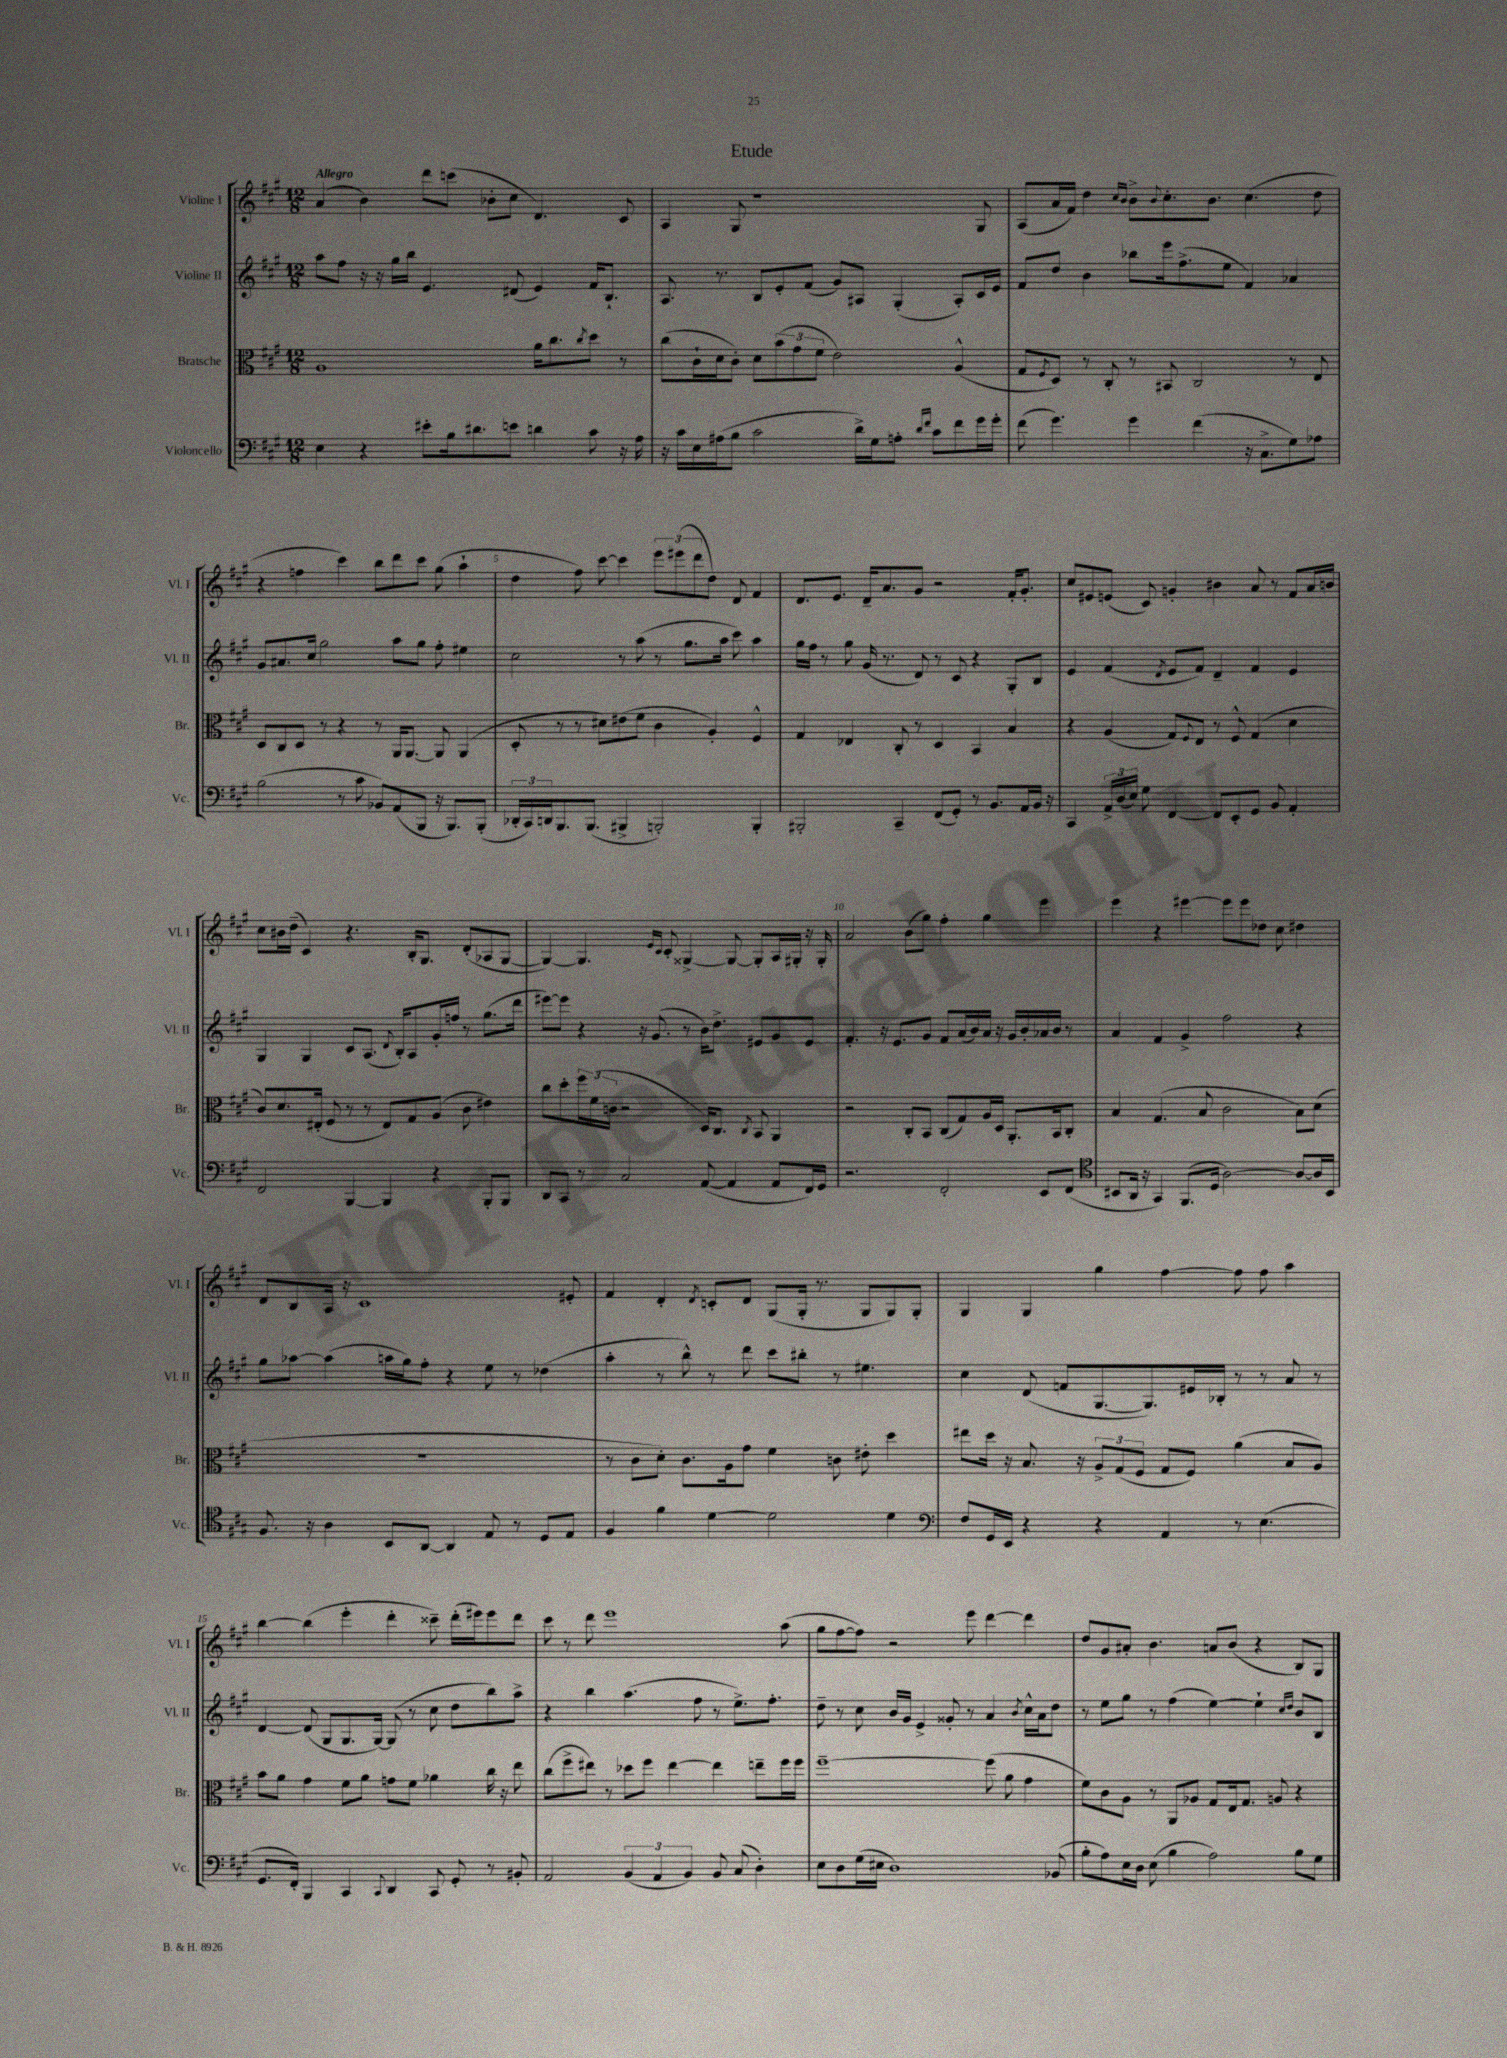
\header { title = "Etude" }
<<
\new StaffGroup <<
\new Staff = "s0" \with { instrumentName = "Violine I" shortInstrumentName = "Vl. I" } {
    \clef treble \key a \major \numericTimeSignature \time 12/8 \tempo "Allegro"
    a'4( b'4) d'''8 c'''8( bes'8-. cis''8 d'4.) cis'8 |
    a4 gis8 r1 gis8 |
    a8( a'16 fis'16) d''4 \grace { cis''16 b'16 } b'8-> \appoggiatura { b'8 } cis''8.-. b'8. cis''4.( d''8 |
    r4 f''4 cis'''4) b''8 d'''8 cis'''8 gis''8( a''4-! |
    d''4 fis''8) cis'''8~ cis'''4 \tuplet 3/2 { e'''8 eis'''8( d'''8 } d''8) d'8 fis'4 |
    d'8. e'8. d'16-- a'8. gis'8 r2 fis'16-. gis'8.-. |
    cis''8 eis'8 e'8( cis'8) g'4-. bis'4 a'8 r8 fis'8 a'16 b'16 |
    cis''8 bis'16 d''16--( cis'4) r4. b16-. gis8. d'8-.( aes8 gis8~ |
    gis4~) gis4. \grace { e'16 cis'16 } cis'8-. gisis4~-> gisis8~ gisis8-. a16 gis16-. r16 gis16-. |
    a'2 b'8( gis''8) fis''4-. gis''4 e'''4 |
    e'''4 r4 eis'''4~ eis'''8 eis'''8 des''8 cis''8 dis''4 |
    d'8 b8 a16 r16 cis'1 eis'8-. |
    fis'4 d'4-. \acciaccatura { d'8 } c'8-. d'8 gis8( gis16-. r8. gis8 gis8) gis8-. |
    gis4 gis4 gis''4 fis''4~ fis''8 fis''8 a''4 |
    b''4~ b''4( e'''4-. d'''4-. cisis'''8--) d'''16-.( eis'''16) eis'''8 d'''8 |
    cis'''8 r8 d'''8 e'''1 a''8( |
    gis''8 fis''8~ fis''8) r2 e'''8 d'''4~ d'''4 |
    d''8 gis'8 ais'8-. b'4. a'8 b'8( r4 b8) gis8 \bar "|." |
}
\new Staff = "s1" \with { instrumentName = "Violine II" shortInstrumentName = "Vl. II" } {
    \clef treble \key a \major \numericTimeSignature \time 12/8
    a''8 fis''8 r16 r16 gis''16 b''16 e'4. dis'8( e'4) fis'16 b8.-! |
    a8. r8. b8 e'8-. fis'8( gis'8) ais8 gis4-.( ais8-.) cis'16 e'16 |
    fis'8 d''8 b'4 bes''8 e'''16 fis''8.->( e''8 fis'4) aes'4 |
    gis'8 ais'8. cis''16 gis''2 a''8 gis''8 fis''8-. eis''4 |
    cis''2 r8 a''8( r8 gis''8. a''16 cis'''8) a''4 |
    gis''16 fis''16 r8 gis''8 gis'16( r8. d'8) r8 cis'8 r4 gis8-. b8 |
    e'4 fis'4( \acciaccatura { d'8 } e'8 fis'8) d'4-- fis'4 e'4 |
    gis4 gis4 cis'8 a8.( \appoggiatura { d'8 } b16-.) a8 gis'16-. f''16 r8 gis''8.( d'''16 |
    eis'''8~) eis'''8 r4 r16 gis'8.( r8 b'16) d''8.-> eis'8 gis'8 eis'8 |
    fis'4.-. r16 e'8. gis'8 fis'8 a'16( b'16) a'16 r16 gis'16 b'16-. aes'16 b'16 r8 |
    a'4 fis'4 gis'4-> fis''2 r4 |
    gis''8 aes''8~ aes''4( a''16 gis''16) fis''8-. r4 e''8 r8 des''4( |
    a''4-. r8 b''8-^) r8 d'''8 cis'''8 bis''8-. r8 eis''4. |
    cis''4 d'8( f'8 gis8.~ gis8.) eis'16 bes16-. r8 r8 a'8 r8 |
    d'4~ d'8( gis8 gis8. gis16~) gis8( r8 cis''8 d''8 b''8) a''8-> |
    r4 b''4 a''4.( fis''8 r8 e''8.->) fis''8.-. |
    d''8-- r8 cis''8 b'16 gis'16 e'4-> gisis'8-. r8 a'4 \acciaccatura { b'8 } cis''16-^ a'16 d''8 |
    r8 e''8 gis''8 r8 fis''4( e''4~) e''4-! \grace { cis''16 d''16 } b'8 b8 \bar "|." |
}
\new Staff = "s2" \with { instrumentName = "Bratsche" shortInstrumentName = "Br." } {
    \clef alto \key a \major \numericTimeSignature \time 12/8
    a1 a'16 cis''8. \acciaccatura { cis''8 } d''8 r8 |
    cis''8( cis'16-! d'16 cis'8-.) d'8 \tuplet 3/2 { b'8( gis'8 fis'8 } e'2) a4-^( |
    gis8 \acciaccatura { fis8 } d8) r8 cis8-. r8 bis,8 cis2 r8 e8 |
    d8 cis8 d8 r8 r4 r8 a,16 a,8.~ a,8 a,4( |
    d8-. r8 r8 dis'8) eis'8( fis'8 cis'4 a4-.) fis4-^ |
    gis4 ees4 cis8-. r8 d4 b,4 b4 |
    r4 a4( gis8) \appoggiatura { fis8 } e8 r8 fis8-^ gis4( d'4 |
    cis'8) d'8. eis16-.( fis8 r8 r8 eis8) gis8 a8( cis'8 eis'4) |
    cis''8 d''8-. \tuplet 3/2 { fis''16 fis'16( c'16 } r2 d16) cis8. \acciaccatura { cis8 } b,8 a,4 |
    r2 cis8-. b,8 cis8( gis8) a16 d16 a,8.-. b,16 cis8-. |
    b4 gis4.( b8 cis'2 b8) d'8( |
    R1. |
    r8 cis'8 d'8-.) cis'8. a16 gis'8 fis'4 c'8 eis'8-. d''4 |
    eis''8 d''16 r16 b8. r16 \tuplet 3/2 { a8-> gis8( fis8 } gis8 fis8) a'4( b8 a8) |
    b'8 a'8 gis'4 fis'8 a'8 g'8 fis'8 aes'4 cis''16 r16 e''8 |
    cis''8( fis''8-> eis''8) r8 des''8 fis''8 eis''4~ eis''4 e''8-- fis''16 fis''16 |
    fis''1~-- fis''8( a'8 gis'4 |
    fis'8) cis'8 a8 r8 a,8 aes8 gis8 e16 gis8. a8 r4 \bar "|." |
}
\new Staff = "s3" \with { instrumentName = "Violoncello" shortInstrumentName = "Vc." } {
    \clef bass \key a \major \numericTimeSignature \time 12/8
    e4 r4 eis'8-. b16 dis'8. e'8 d'4 cis'8 r16 a16 |
    r16 cis'16 e16 ais16( b8 cis'2 d'16->) gis16 a8-. \grace { d'16 fis'16 } cis'8 fis'8 gis'16 gis'16-. |
    fis'8( gis'4.) gis'4 fis'4( r16 cis8.-> gis8) aes8 |
    b2( r8 cis'8 bes,8) a,8( b,,8 r16 b,,8.) b,,8-.( |
    \tuplet 3/2 { des,16-. cis,16) d,16 } b,,8. b,,8.( bis,,4-> b,,2-.) b,,4-. |
    bis,,2-. cis,4-- fis,8( gis,8-.) r8 b,8. a,16 b,16 r16 |
    cis,4 \tuplet 3/2 { a,16-> d16( e16) } gis8 fis,4~ fis,8 e,8-. gis,8 b,8 a,4-. |
    fis,2 b,,4~ b,,4 r4 b,,8-. b,,8 |
    d,8 cis,8 r8 cis2 a,8~( a,4 a,8 fis,16) gis,16 |
    r2. fis,2-. e,8 fis,8( |
    \clef tenor bis,8 a,16 r16 gis,4) fis,8.( d16 a2~) a8~ a16 bis,16 |
    fis8. r16 a4 b,8 a,8~ a,4 e8 r8 d8 e8 |
    fis4 fis'4 d'4~ d'2 d'4 |
    \clef bass fis8 gis,16 e,16 r4 r4 a,4 r8 e4.( |
    gis,8. fis,16-.) b,,4 cis,4 \appoggiatura { cis,8 } d,4 cis,8 gis,8-. r8 bis,8-. |
    a,2 \tuplet 3/2 { b,4( a,4 b,4) } b,8 cis8( d4-.) |
    e8 d8 gis16( eis16 d1) bes,8( |
    b8-. a8) e16 d16 e8( b4 a2) b8 gis8 \bar "|." |
}
>>
>>
\layout { \context { \Score \override BarNumber.break-visibility = ##(#f #t #t) barNumberVisibility = #(every-nth-bar-number-visible 5) } }
